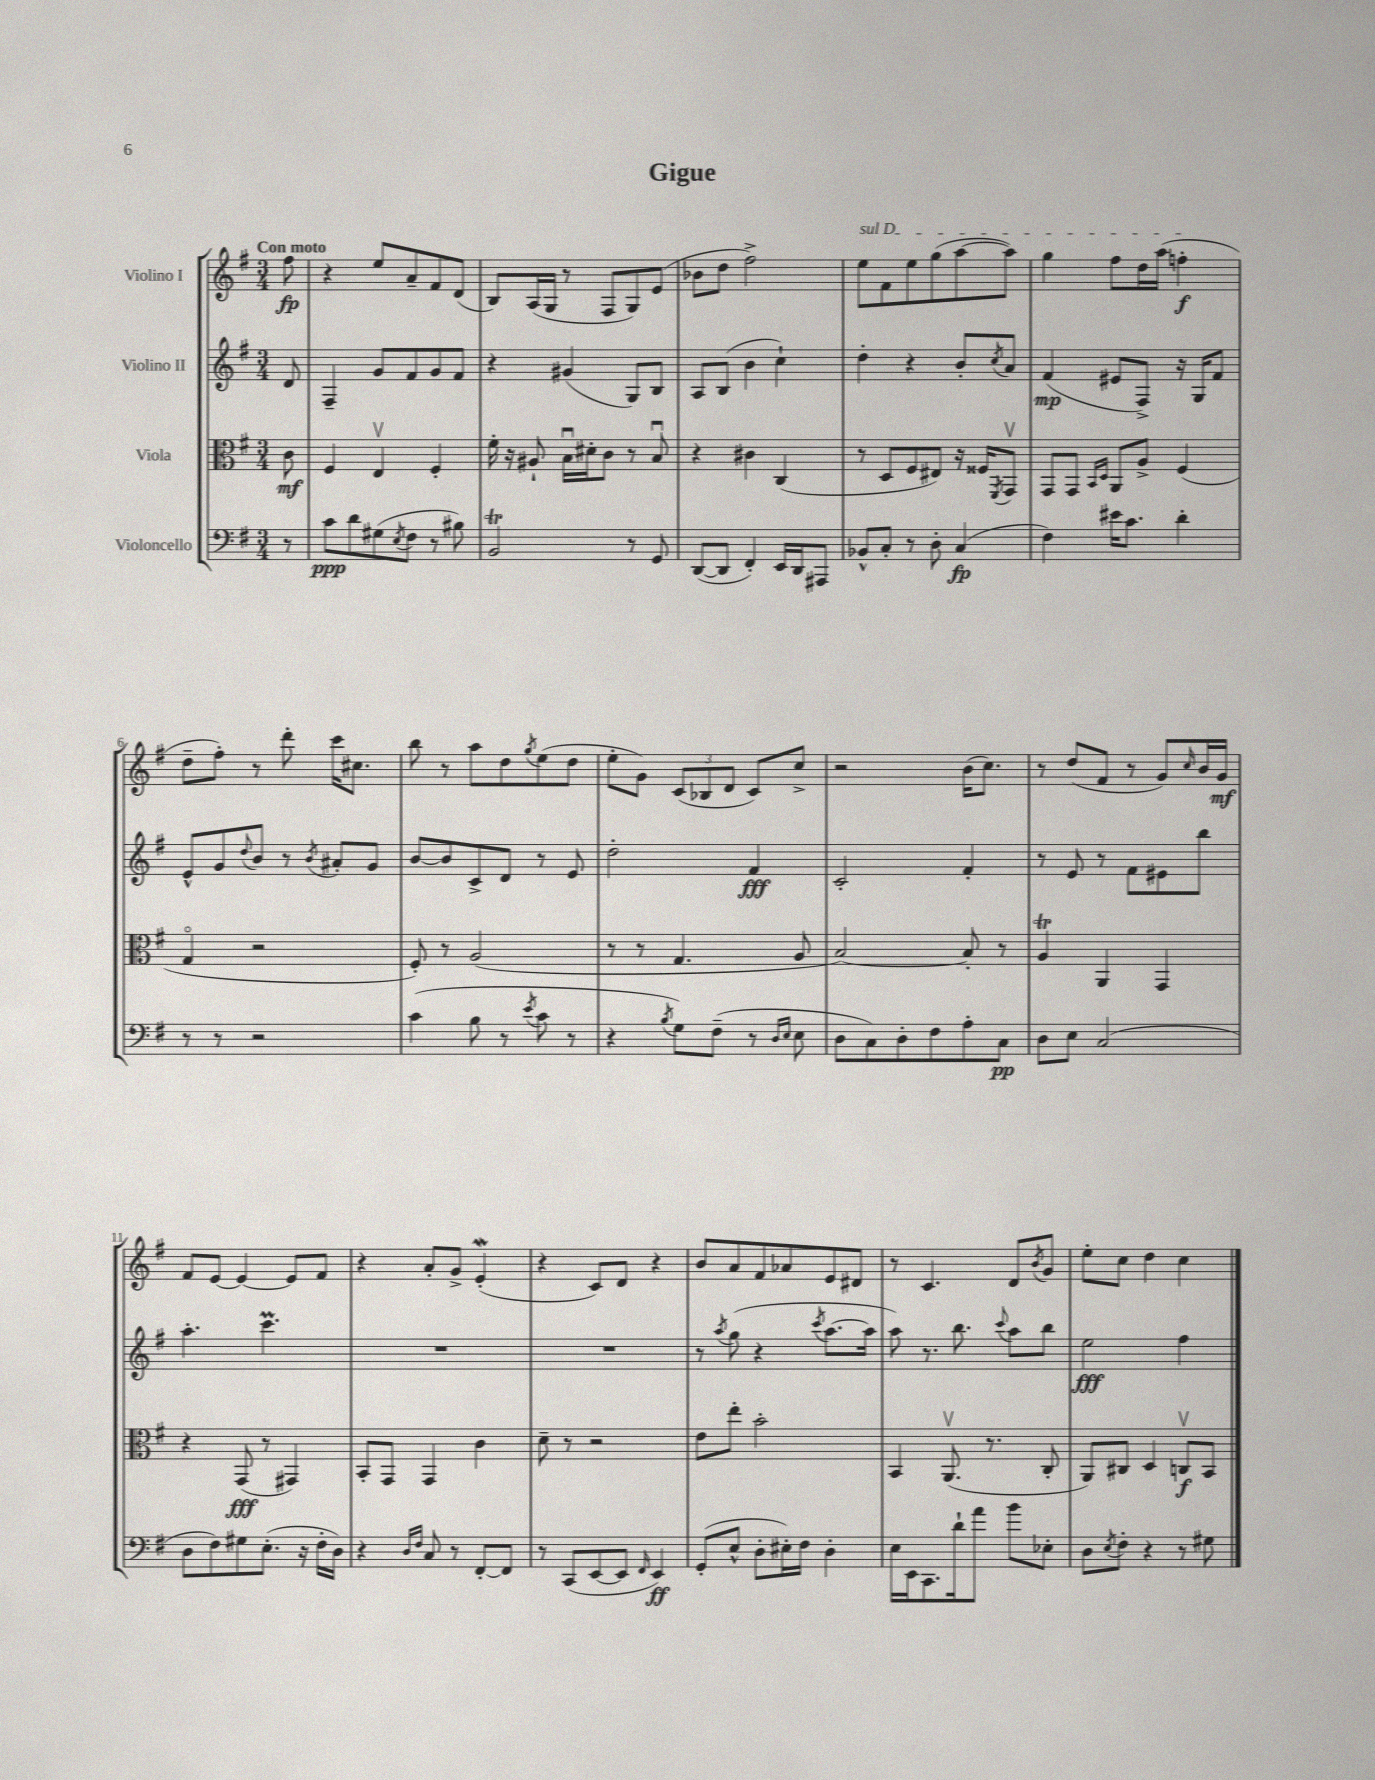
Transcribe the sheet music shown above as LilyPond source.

\header { title = "Gigue" }
<<
\new StaffGroup <<
\new Staff = "s0" \with { instrumentName = "Violino I" } {
    \clef treble \key g \major \numericTimeSignature \time 3/4 \partial 8 \tempo "Con moto"
    fis''8\fp |
    r4 e''8 a'8-- fis'8 d'8( |
    b8) a16( g16 r8 fis8 g8) e'8( |
    bes'8 d''8 fis''2->) |
    \once \override TextSpanner.bound-details.left.text = \markup { \italic "sul D" } e''8\startTextSpan fis'8 e''8 g''8( a''8~ a''8) |
    g''4 fis''8 d''16 a''16( f''4-.\f\stopTextSpan |
    d''8-- fis''8-.) r8 d'''8-. c'''16 cis''8. |
    b''8 r8 a''8 d''8 \acciaccatura { g''8 } e''8( d''8 |
    e''8-. g'8) \tuplet 3/2 { c'8( bes8 d'8 } c'8) c''8-> |
    r2 b'16( c''8.) |
    r8 d''8( fis'8 r8 g'8) \grace { c''16 } b'16 g'16\mf |
    fis'8 e'8~ e'4~ e'8 fis'8 |
    r4 a'8-. g'8-> e'4-.\mordent( |
    r4 c'8) d'8 r4 |
    b'8 a'8 fis'8 aes'8 e'8 dis'8 |
    r8 c'4. d'8 \acciaccatura { b'8 } g'8 |
    e''8-. c''8 d''4 c''4 \bar "|." |
}
\new Staff = "s1" \with { instrumentName = "Violino II" } {
    \clef treble \key g \major \numericTimeSignature \time 3/4 \partial 8
    d'8 |
    fis4-- g'8 fis'8 g'8 fis'8 |
    r4 gis'4( g8) b8 |
    a8 b8( b'4 c''4-!) |
    d''4-. r4 b'8-. \acciaccatura { c''8 } a'8 |
    fis'4\mp( eis'8 fis8->) r16 g16 fis'8 |
    e'8-^ g'8 \appoggiatura { d''8 } b'8 r8 \acciaccatura { b'8 } ais'8-. g'8 |
    b'8~ b'8 c'8-> d'8 r8 e'8 |
    d''2-. fis'4\fff |
    c'2-. fis'4-. |
    r8 e'8 r8 fis'8 eis'8 b''8 |
    a''4.-. c'''4.\prall |
    R2. |
    R2. |
    r8 \acciaccatura { a''8 } g''8( r4 \acciaccatura { c'''8 } a''8.~ a''16 |
    a''8) r8. b''8. \appoggiatura { c'''8 } a''8 b''8 |
    e''2\fff fis''4 \bar "|." |
}
\new Staff = "s2" \with { instrumentName = "Viola" } {
    \clef alto \key g \major \numericTimeSignature \time 3/4 \partial 8
    c'8\mf |
    fis4 e4\upbow fis4-. |
    fis'16-. r16 ais8-! b16\downbow dis'16-. c'8 r8 b8\downbow |
    r4 cis'4 c4( |
    r8 d8 fis8 eis8) r16 fisis16 \acciaccatura { fis,8 } g,8\upbow |
    g,8 g,8 \grace { b,16 d16 } a,8 a8-> fis4( |
    g4\flageolet r2 |
    fis8-.) r8 a2( |
    r8 r8 g4. a8 |
    b2~) b8-. r8 |
    a4\trill a,4 g,4 |
    r4 g,8\fff( r8 gis,4) |
    b,8-. g,8 g,4 c'4 |
    d'8-- r8 r2 |
    e'8 e''8-. b'2-. |
    b,4 a,8.\upbow( r8. c8-. |
    a,8) cis8 d4 c8\upbow\f b,8 \bar "|." |
}
\new Staff = "s3" \with { instrumentName = "Violoncello" } {
    \clef bass \key g \major \numericTimeSignature \time 3/4 \partial 8
    r8 |
    c'8\ppp d'8 gis8( \acciaccatura { e8 } fis8 r8 bis8) |
    b,2\trill r8 g,8 |
    d,8~( d,8 fis,4-.) e,16 d,16 ais,,8 |
    bes,8-^ c8-. r8 d8-. c4\fp( |
    fis4) eis'16 c'8. d'4-. |
    r8 r8 r2 |
    c'4( b8 r8 \acciaccatura { e'8 } c'8 r8 |
    r4 \acciaccatura { b8 } g8) fis8--( r8 \grace { d16 e16 } e8 |
    d8 c8) d8-. fis8 a8-. c8\pp |
    d8 e8 c2( |
    d8 fis8) gis8 e8.-.( r16 fis16-. d16) |
    r4 \grace { d16 fis16 } c8 r8 fis,8~-. fis,8 |
    r8 c,8( e,8~ e,8 \grace { fis,16 } e,4\ff) |
    g,8-.( e8-^ d8-. eis16-.) fis16 d4-. |
    e16 e,16 c,8. d'16-! a'8 b'8 ees8-. |
    d8 \acciaccatura { e8 } fis8-. r4 r8 gis8 \bar "|." |
}
>>
>>
